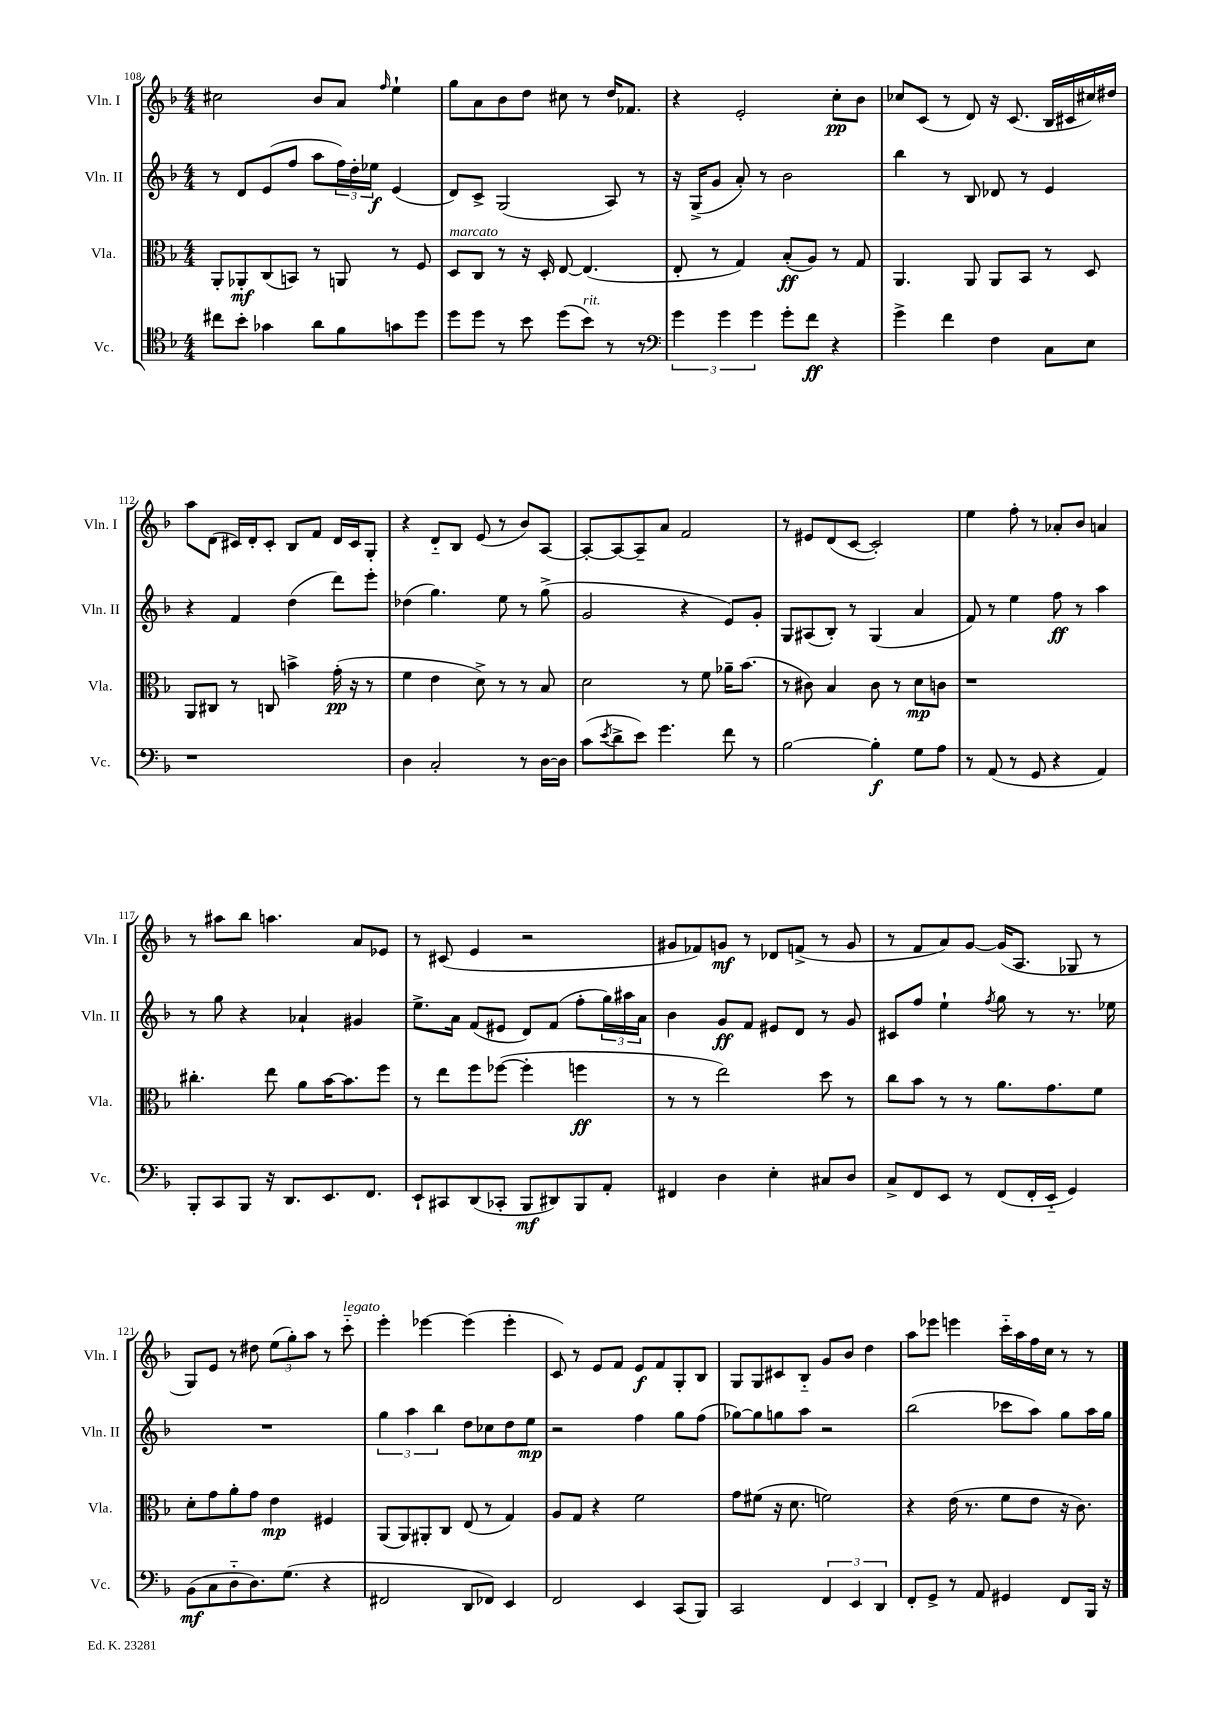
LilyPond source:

<<
\new StaffGroup <<
\new Staff = "s0" \with { instrumentName = "Vln. I" shortInstrumentName = "Vln. I" } {
    \clef treble \key f \major \numericTimeSignature \time 4/4
    cis''2 bes'8 a'8 \grace { f''16 } e''4-! |
    g''8 a'8 bes'8 d''8 cis''8 r8 d''16 fes'8. |
    r4 e'2-. c''8-.\pp bes'8 |
    ces''8 c'8( r8 d'8) r16 c'8.( bes16 cis'16 cis''16) dis''16 |
    a''8 d'8( cis'16) d'16-. cis'8-. bes8 f'8 d'16 cis'16 g8-. |
    r4 d'8-_ bes8 e'8( r8 bes'8) a8~ |
    a8~-. a8~ a8-- a'8 f'2 |
    r8 eis'8 d'8( c'8~ c'2-.) |
    e''4 f''8-. r8 aes'8-. bes'8 a'4 |
    r8 ais''8 bes''8 a''4. a'8 ees'8 |
    r8 cis'8( e'4 r2 |
    gis'8 fes'8) g'8\mf r8 des'8 f'8->( r8 g'8 |
    r8 f'8 a'8) g'8~ g'16( a8. ges8 r8 |
    g8) e'8 r8 dis''8 \tuplet 3/2 { e''8( g''8-.) a''8 } r8 c'''8-_^\markup { \italic "legato" } |
    e'''4-. ees'''4~ ees'''4( ees'''4-. |
    c'8) r8 e'8 f'8 e'8\f f'8 g8-. bes8 |
    g8 g8 cis'8 bes8-_ g'8 bes'8 d''4 |
    a''8 ees'''8 e'''4 c'''16-_ a''16 f''16 c''16 r8 r8 \bar "|." |
}
\new Staff = "s1" \with { instrumentName = "Vln. II" shortInstrumentName = "Vln. II" } {
    \clef treble \key f \major \numericTimeSignature \time 4/4
    r8 d'8 e'8( f''8 a''8 \tuplet 3/2 { f''16) d''16-. ees''16\f } e'4( |
    d'8) c'8-> g2( a8) r8 |
    r16 g16->( g'8 a'8-.) r8 bes'2 |
    bes''4 r8 bes8 des'8 r8 e'4 |
    r4 f'4 d''4( d'''8) e'''8-. |
    des''4( g''4.) e''8 r8 g''8->( |
    g'2 r4 e'8) g'8-. |
    g8 ais8( bes8-.) r8 g4( a'4 |
    f'8) r8 e''4 f''8\ff r8 a''4 |
    r8 g''8 r4 aes'4-! gis'4 |
    e''8.-> a'16 f'8( eis'8 d'8) f'8( f''8-. \tuplet 3/2 { g''16) ais''16 a'16 } |
    bes'4 g'8\ff f'8 eis'8 d'8 r8 g'8 |
    cis'8 f''8 e''4-! \acciaccatura { f''8 } g''8 r8 r8. ees''16 |
    R1 |
    \tuplet 3/2 { g''4 a''4 bes''4 } d''8 ces''8 d''8 e''8\mp |
    r2 f''4 g''8 f''8( |
    ges''8~) ges''8 g''8 a''8 r2 |
    bes''2( ces'''8 a''8) g''8 a''16 g''16 \bar "|." |
}
\new Staff = "s2" \with { instrumentName = "Vla." shortInstrumentName = "Vla." } {
    \clef alto \key f \major \numericTimeSignature \time 4/4
    a,8-. aes,8-.\mf c8( b,8) r8 a,8 r8 f8 |
    d8^\markup { \italic "marcato" } c8 r8 r16 d16-. e8~ e4.( |
    e8-. r8 g4) bes8-.\ff( a8) r8 g8 |
    a,4. a,8 a,8 bes,8 r8 d8 |
    a,8 cis8 r8 c8 b'4-> g'16-.\pp( r16 r8 |
    f'4 e'4 d'8->) r8 r8 bes8 |
    d'2 r8 f'8 aes'16-- bes'8.( |
    r8 cis'8) bes4 cis'8 r8 d'8\mp c'8 |
    r1 |
    cis''4.-. e''8 a'8 bes'16~ bes'8. f''8 |
    r8 e''8 f''8 fes''8~( fes''4-. f''4\ff |
    r8 r8 e''2) d''8 r8 |
    c''8 bes'8 r8 r8 a'8. g'8. f'8 |
    d'8-. g'8 a'8-. g'8 e'4\mp fis4 |
    a,8( a,8) ais,8-. c8 e8( r8 g4) |
    a8 g8 r4 f'2 |
    g'8 fis'8( r16 d'8. f'2) |
    r4 e'16( r8. f'8 e'8 r16 c'8.) \bar "|." |
}
\new Staff = "s3" \with { instrumentName = "Vc." shortInstrumentName = "Vc." } {
    \clef tenor \key f \major \numericTimeSignature \time 4/4
    cis''8 bes'8-. ges'4 a'8 f'8 g'8 d''8 |
    d''8 d''8 r8 bes'8 d''8( bes'8^\markup { \italic "rit." }) r8 r8 |
    \clef bass \tuplet 3/2 { g'4 g'4 g'4 } g'8-. f'8\ff r4 |
    g'4-> f'4 f4 c8 e8 |
    r1 |
    d4 c2-. r8 d16~ d16 |
    c'8( \acciaccatura { e'8 } d'8-> e'8) g'4. f'8 r8 |
    bes2~ bes4-.\f g8 a8 |
    r8 a,8( r8 g,8 r4 a,4) |
    bes,,8-. c,8 bes,,8 r16 d,8. e,8. f,8. |
    e,8-! cis,8 d,8( ces,8-. bes,,8\mf dis,8) bes,,8 a,8-. |
    fis,4 d4 e4-. cis8 d8 |
    c8-> f,8 e,8 r8 f,8( f,16-. e,16-_ g,4) |
    bes,8\mf( c8 d8-_ d8.) g8.( r4 |
    fis,2 d,8 fes,8) e,4 |
    f,2 e,4 c,8( bes,,8) |
    c,2 \tuplet 3/2 { f,4 e,4 d,4 } |
    f,8-. g,8-> r8 a,8 gis,4 f,8 bes,,16 r16 \bar "|." |
}
>>
>>
\layout { \context { \Score currentBarNumber = #108 } }
